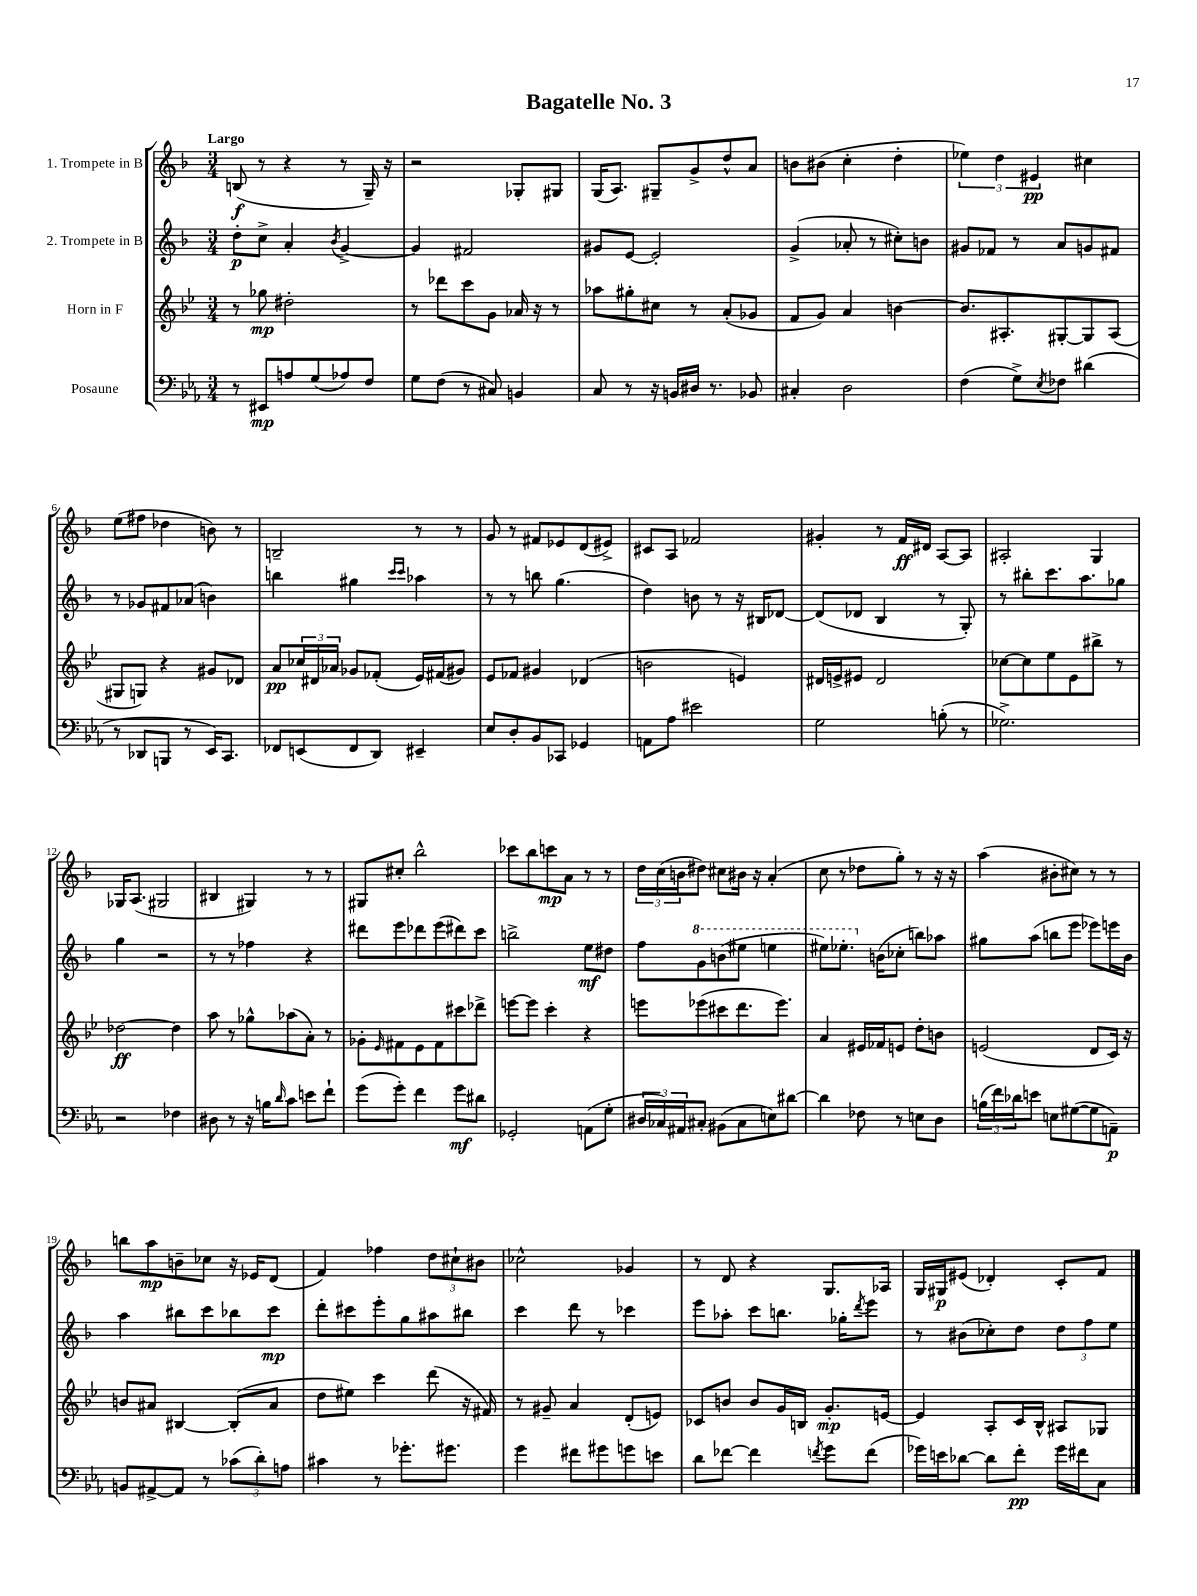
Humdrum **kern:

**kern	**dynam	**kern	**dynam	**kern	**dynam	**kern	**dynam
*part4	*part4	*part3	*part3	*part2	*part2	*part1	*part1
*staff4	*staff4	*staff3	*staff3	*staff2	*staff2	*staff1	*staff1
*I"Posaune	*	*I"Horn in F	*	*I"2. Trompete in B	*	*I"1. Trompete in B	*
*clefF4	*	*clefG2	*	*clefG2	*	*clefG2	*
*k[b-e-a-]	*	*k[b-e-]	*	*k[b-]	*	*k[b-]	*
*M3/4	*	*M3/4	*	*M3/4	*	*M3/4	*
=1	=1	=1	=1	=1	=1	=1	=1
!	!	!	!	!	!	!LO:TX:a:B:t=Largo	!
8r	.	8r	.	8dd'\L	p	(8Bn/	f
8EE#X/L	mp	8gg-X\	mp	8cc^\J	.	8r	.
8An/	.	2dd#X'\	.	4a'/	.	4r	.
(8G/	.	.	.	.	.	.	.
.	.	.	.	8qb-/	.	.	.
8A-X/)	.	.	.	[4g^/	.	8r	.
8F/J	.	.	.	.	.	16G~/)	.
.	.	.	.	.	.	16r	.
=2	=2	=2	=2	=2	=2	=2	=2
8G\L	.	8r	.	4g/]	.	2r	.
(8F\J	.	8ddd-X\L	.	.	.	.	.
8r	.	8ccc\	.	2f#X/	.	.	.
8C#X/)	.	8g\J	.	.	.	.	.
4BBn/	.	16a-X/	.	.	.	8G-X'/L	.
.	.	16r	.	.	.	.	.
.	.	8r	.	.	.	8G#X/J	.
=3	=3	=3	=3	=3	=3	=3	=3
8C/	.	8aa-X\L	.	8g#X/L	.	(16G/KL	.
.	.	.	.	.	.	8.A/J)	.
8r	.	8gg#X'\	.	[8e/J	.	.	.
16r	.	8cc#X\J	.	2e'/]	.	8G#X~/L	.
16BBn/LL	.	.	.	.	.	.	.
16D#X/JJ	.	8r	.	.	.	8g^/	.
8.r	.	.	.	.	.	.	.
.	.	(8a'/L	.	.	.	8dd^^/	.
8BB-X/	.	8g-X/J	.	.	.	8a/J	.
=4	=4	=4	=4	=4	=4	=4	=4
4C#X'/	.	8f/L	.	(4g^/	.	8bn\L	.
.	.	8g/J)	.	.	.	(8b#X\J	.
2D\	.	4a/	.	8a-X'/	.	4cc'\	.
.	.	.	.	8r	.	.	.
.	.	[4bn\	.	8cc#X'\L)	.	4dd'\	.
.	.	.	.	8bn\J	.	.	.
=5	=5	=5	=5	=5	=5	=5	=5
(4F\	.	8.b/L]	.	8g#X/L	.	6ee-X\)	.
.	.	.	.	8f-X/J	.	.	.
.	.	.	.	.	.	6dd\	.
.	.	8.A#X'/	.	.	.	.	.
8G^\L)	.	.	.	8r	.	.	.
.	.	.	.	.	.	6e#X/	pp
8qE-/	.	.	.	.	.	.	.
8F-X\J	.	[8G#X'/	.	8a/L	.	.	.
(4d#X\	.	8G#/]	.	8gn/	.	4cc#X\	.
.	.	(8A#/J	.	8f#X/J	.	.	.
!!LO:LB:g=z
=6	=6	=6	=6	=6	=6	=6	=6
8r	.	8G#X/L	.	8r	.	(8ee\L	.
8DD-X/L	.	8Gn/J)	.	8g-X/L	.	8ff#X\J	.
8BBBn/J	.	4r	.	8f#X/	.	4dd-X\	.
8r	.	.	.	(8a-X/J	.	.	.
16EE-/KL)	.	8g#X/L	.	4bn\)	.	8bn\)	.
8.CC/J	.	.	.	.	.	.	.
.	.	8d-X/J	.	.	.	8r	.
=7	=7	=7	=7	=7	=7	=7	=7
8FF-X/L	.	8a/L	pp	4bbn\	.	2Bn~/	.
(8EEn/	.	24cc-X/L	.	.	.	.	.
.	.	24d#X/	.	.	.	.	.
.	.	24a-X/JJ	.	.	.	.	.
8FF-/	.	8g-X/L	.	4gg#X\	.	.	.
8DD/J)	.	(8f-X'/J	.	.	.	.	.
.	.	.	.	16qqccc/LL	.	.	.
.	.	.	.	16qqccc/JJ	.	.	.
4EE#X~/	.	16e-/LL)	.	4aa-X\	.	8r	.
.	.	(16f#X/J	.	.	.	.	.
.	.	8g#X/J)	.	.	.	8r	.
=8	=8	=8	=8	=8	=8	=8	=8
8E-/L	.	8e-/L	.	8r	.	8g/	.
8D'/	.	8f-X/J	.	8r	.	8r	.
8BB-/	.	4g#X/	.	8bbn\	.	8f#X/L	.
8CC-X/J	.	.	.	(4.gg\	.	8e-X/	.
4GG-X/	.	(4d-X/	.	.	.	(8d/	.
.	.	.	.	.	.	8e#X^/J)	.
=9	=9	=9	=9	=9	=9	=9	=9
8AAn\L	.	2bn\	.	4dd\)	.	8c#X/L	.
8A-\J	.	.	.	.	.	8A/J	.
2e#X\	.	.	.	8bn\	.	2f-X/	.
.	.	.	.	8r	.	.	.
.	.	4en/)	.	16r	.	.	.
.	.	.	.	16B#X/KL	.	.	.
.	.	.	.	[8d-X/J	.	.	.
=10	=10	=10	=10	=10	=10	=10	=10
2G\	.	16d#X/LL	.	(8d-/L]	.	4g#X'/	.
.	.	16en^/J	.	.	.	.	.
.	.	8e#X/J	.	8d-X/J	.	.	.
.	.	2d#/	.	4B-/	.	8r	.
.	.	.	.	.	.	16f/LL	ff
.	.	.	.	.	.	16d#X/JJ	.
(8Bn'\	.	.	.	8r	.	[8A/L	.
8r	.	.	.	8G'/)	.	8A/J]	.
=11	=11	=11	=11	=11	=11	=11	=11
2.G-X^\)	.	[8cc-X\L	.	8r	.	2A#X'/	.
.	.	8cc-\]	.	8bb#X'\L	.	.	.
.	.	8ee-\	.	8.ccc\	.	.	.
.	.	8e-\	.	.	.	.	.
.	.	.	.	8.aa\	.	.	.
.	.	8bb#X^\J	.	.	.	4G/	.
.	.	8r	.	8gg-X\J	.	.	.
!!LO:LB:g=z
=12	=12	=12	=12	=12	=12	=12	=12
2r	.	[2dd-X\	ff	4gg\	.	16G-X/KL	.
.	.	.	.	.	.	(8.A/J	.
.	.	.	.	2r	.	2G#X/	.
4F-X\	.	4dd-\]	.	.	.	.	.
=13	=13	=13	=13	=13	=13	=13	=13
8D#X\	.	8aa\	.	8r	.	4B#X/	.
8r	.	8r	.	8r	.	.	.
16r	.	8gg-X^^\L	.	4ff-X\	.	4G#X/)	.
16Bn\KL	.	.	.	.	.	.	.
16qqd/	.	.	.	.	.	.	.
8c\J	.	(8aa-X\	.	.	.	.	.
8en\L	.	8a'\J)	.	4r	.	8r	.
8f`\J	.	8r	.	.	.	8r	.
=14	=14	=14	=14	=14	=14	=14	=14
(8g\L	.	8g-X'\L	.	8ddd#X\L	.	8G#X/L	.
.	.	16qqe-/	.	.	.	.	.
8g'\J)	.	8f#X\	.	8eee\	.	8cc#X'/J	.
4f\	.	8e-\	.	8ddd-X\	.	2bb-^^\	.
.	.	8f#\	.	(8eee\	.	.	.
8g\L	mf	8ccc#X\	.	8ddd#X\)	.	.	.
8d#X\J	.	8ddd-X^\J	.	8ccc\J	.	.	.
=15	=15	=15	=15	=15	=15	=15	=15
2GG-X'/	.	[8eeen\L	.	2bbn^\	.	8ccc-X\L	.
.	.	8eee\J]	.	.	.	8bb-\	.
.	.	4ccc'\	.	.	.	8cccn\	mp
.	.	.	.	.	.	8a\J	.
(8AAn\L	.	4r	.	8ee\L	mf	8r	.
8G'\J	.	.	.	8dd#X\J	.	8r	.
=16	=16	=16	=16	=16	=16	=16	=16
24D#X/LL	.	8eeen\L	.	8ff\L	.	24dd\LL	.
24C-X/)	.	.	.	.	.	(24cc\	.
24AA#X/J	.	.	.	.	.	24bn\J	.
*	*	*	*	*8va	*	*	*
8C#X'/J	.	(8eee-X\	.	8gg\	.	8dd#X\J)	.
(8BB#X\L	.	8ccc#X\	.	(8bbn\	.	8cc#X\L	.
8C#\	.	8.ddd\	.	8eee#X\J	.	16b#X\Jk	.
.	.	.	.	.	.	16r	.
8En\)	.	.	.	4eeen\	.	(4a'/	.
.	.	8.eee-\J)	.	.	.	.	.
[8d#X\J	.	.	.	.	.	.	.
=17	=17	=17	=17	=17	=17	=17	=17
4d#\]	.	4a/	.	8eee#X\L)	.	8cc\	.
.	.	.	.	8.eee-X'\J	.	8r	.
8F-X\	.	16e#X/LL	.	.	.	8dd-X\L	.
*	*	*	*	*X8va	*	*	*
.	.	16f-X/J	.	(16bn\KL	.	.	.
8r	.	8en/J	.	8cc-X'\J	.	8gg'\J)	.
8En\L	.	8dd'\L	.	8bbn\L)	.	8r	.
8D\J	.	8bn\J	.	8aa-X\J	.	16r	.
.	.	.	.	.	.	16r	.
=18	=18	=18	=18	=18	=18	=18	=18
(24Bn\LL	.	(2en/	.	8gg#X\L	.	(4aa\	.
24f\)	.	.	.	.	.	.	.
24d-X\J	.	.	.	.	.	.	.
8en\J	.	.	.	(8aa\J	.	.	.
8En\L	.	.	.	8bbn\L	.	8b#X'\L	.
([8G#X\	.	.	.	8eee\J	.	8cc#X\J)	.
8G#\]	.	8d/L	.	8eee-X\L)	.	8r	.
8AAn~\J)	p	16c/Jk)	.	16eeen\L	.	8r	.
.	.	16r	.	16b-\JJ	.	.	.
!!LO:LB:g=z
=19	=19	=19	=19	=19	=19	=19	=19
8BBn/L	.	8bn/L	.	4aa\	.	8bbn\L	.
[8AA#X^/	.	8a#X/J	.	.	.	8aa\	mp
8AA#/J]	.	[4B#X/	.	8bb#X\L	.	8bn~\	.
8r	.	.	.	8ccc\	.	8cc-X\J	.
(12c-X\L	.	(8B#'/L]	.	8bb-X\	.	16r	.
.	.	.	.	.	.	16e-X/KL	.
12d'\)	.	.	.	.	.	.	.
.	.	8a#/J	.	8ccc\J	mp	(8d/J	.
12An\J	.	.	.	.	.	.	.
=20	=20	=20	=20	=20	=20	=20	=20
4c#X\	.	8dd\L	.	8ddd'\L	.	4f/)	.
.	.	8ee#X\J)	.	8ccc#X\	.	.	.
8r	.	4ccc\	.	8eee'\	.	4ff-X\	.
8.g-X'\L	.	.	.	8gg\	.	.	.
.	.	(8ddd\	.	8aa#X\	.	12dd\L	.
8.g#X\J	.	.	.	.	.	.	.
.	.	.	.	.	.	12cc#X`\	.
.	.	16r	.	8bb#X\J	.	.	.
.	.	.	.	.	.	12b#X\J	.
.	.	16f#X/)	.	.	.	.	.
=21	=21	=21	=21	=21	=21	=21	=21
4g\	.	8r	.	4ccc\	.	2cc-X^^\	.
.	.	8g#X~/	.	.	.	.	.
8f#X\L	.	4a/	.	8ddd\	.	.	.
8g#X\	.	.	.	8r	.	.	.
8gn\	.	(8d'/L	.	4ccc-X\	.	4g-X/	.
8en\J	.	8en/J)	.	.	.	.	.
=22	=22	=22	=22	=22	=22	=22	=22
8d\L	.	8c-X/L	.	8eee\L	.	8r	.
[8f-X\J	.	8bn/J	.	8aa-X'\J	.	8d/	.
4f-\]	.	8b/L	.	8ccc\L	.	4r	.
.	.	16g/L	.	8.bbn\J	.	.	.
.	.	16Bn/JJ	.	.	.	.	.
8qfn/	.	.	.	.	.	.	.
8g\L	.	8.g'/L	mp	.	.	8.G/L	.
.	.	.	.	16gg-X'\KL	.	.	.
.	.	.	.	8qddd/	.	.	.
(8f\J	.	.	.	8eee\J	.	.	.
.	.	[16en/Jk	.	.	.	16A-X/Jk	.
=23	=23	=23	=23	=23	=23	=23	=23
16g-X\LL)	.	4e/]	.	8r	.	16G/LL	.
16en\J	.	.	.	.	.	16G#X/J	p
[8d-X\J	.	.	.	(8b#X\L	.	(8e#X/J	.
8d-\L]	.	8A'/L	.	8cc-X'\)	.	4d-X'/)	.
8f'\J	pp	16c/L	.	8dd\J	.	.	.
.	.	16B-^^/JJ	.	.	.	.	.
16g-\LL	.	8A#X/L	.	12dd\L	.	8c'/L	.
16f#X\J	.	.	.	.	.	.	.
.	.	.	.	12ff\	.	.	.
8C\J	.	8G-X/J	.	.	.	8f/J	.
.	.	.	.	12ee\J	.	.	.
==	==	==	==	==	==	==	==
*-	*-	*-	*-	*-	*-	*-	*-
